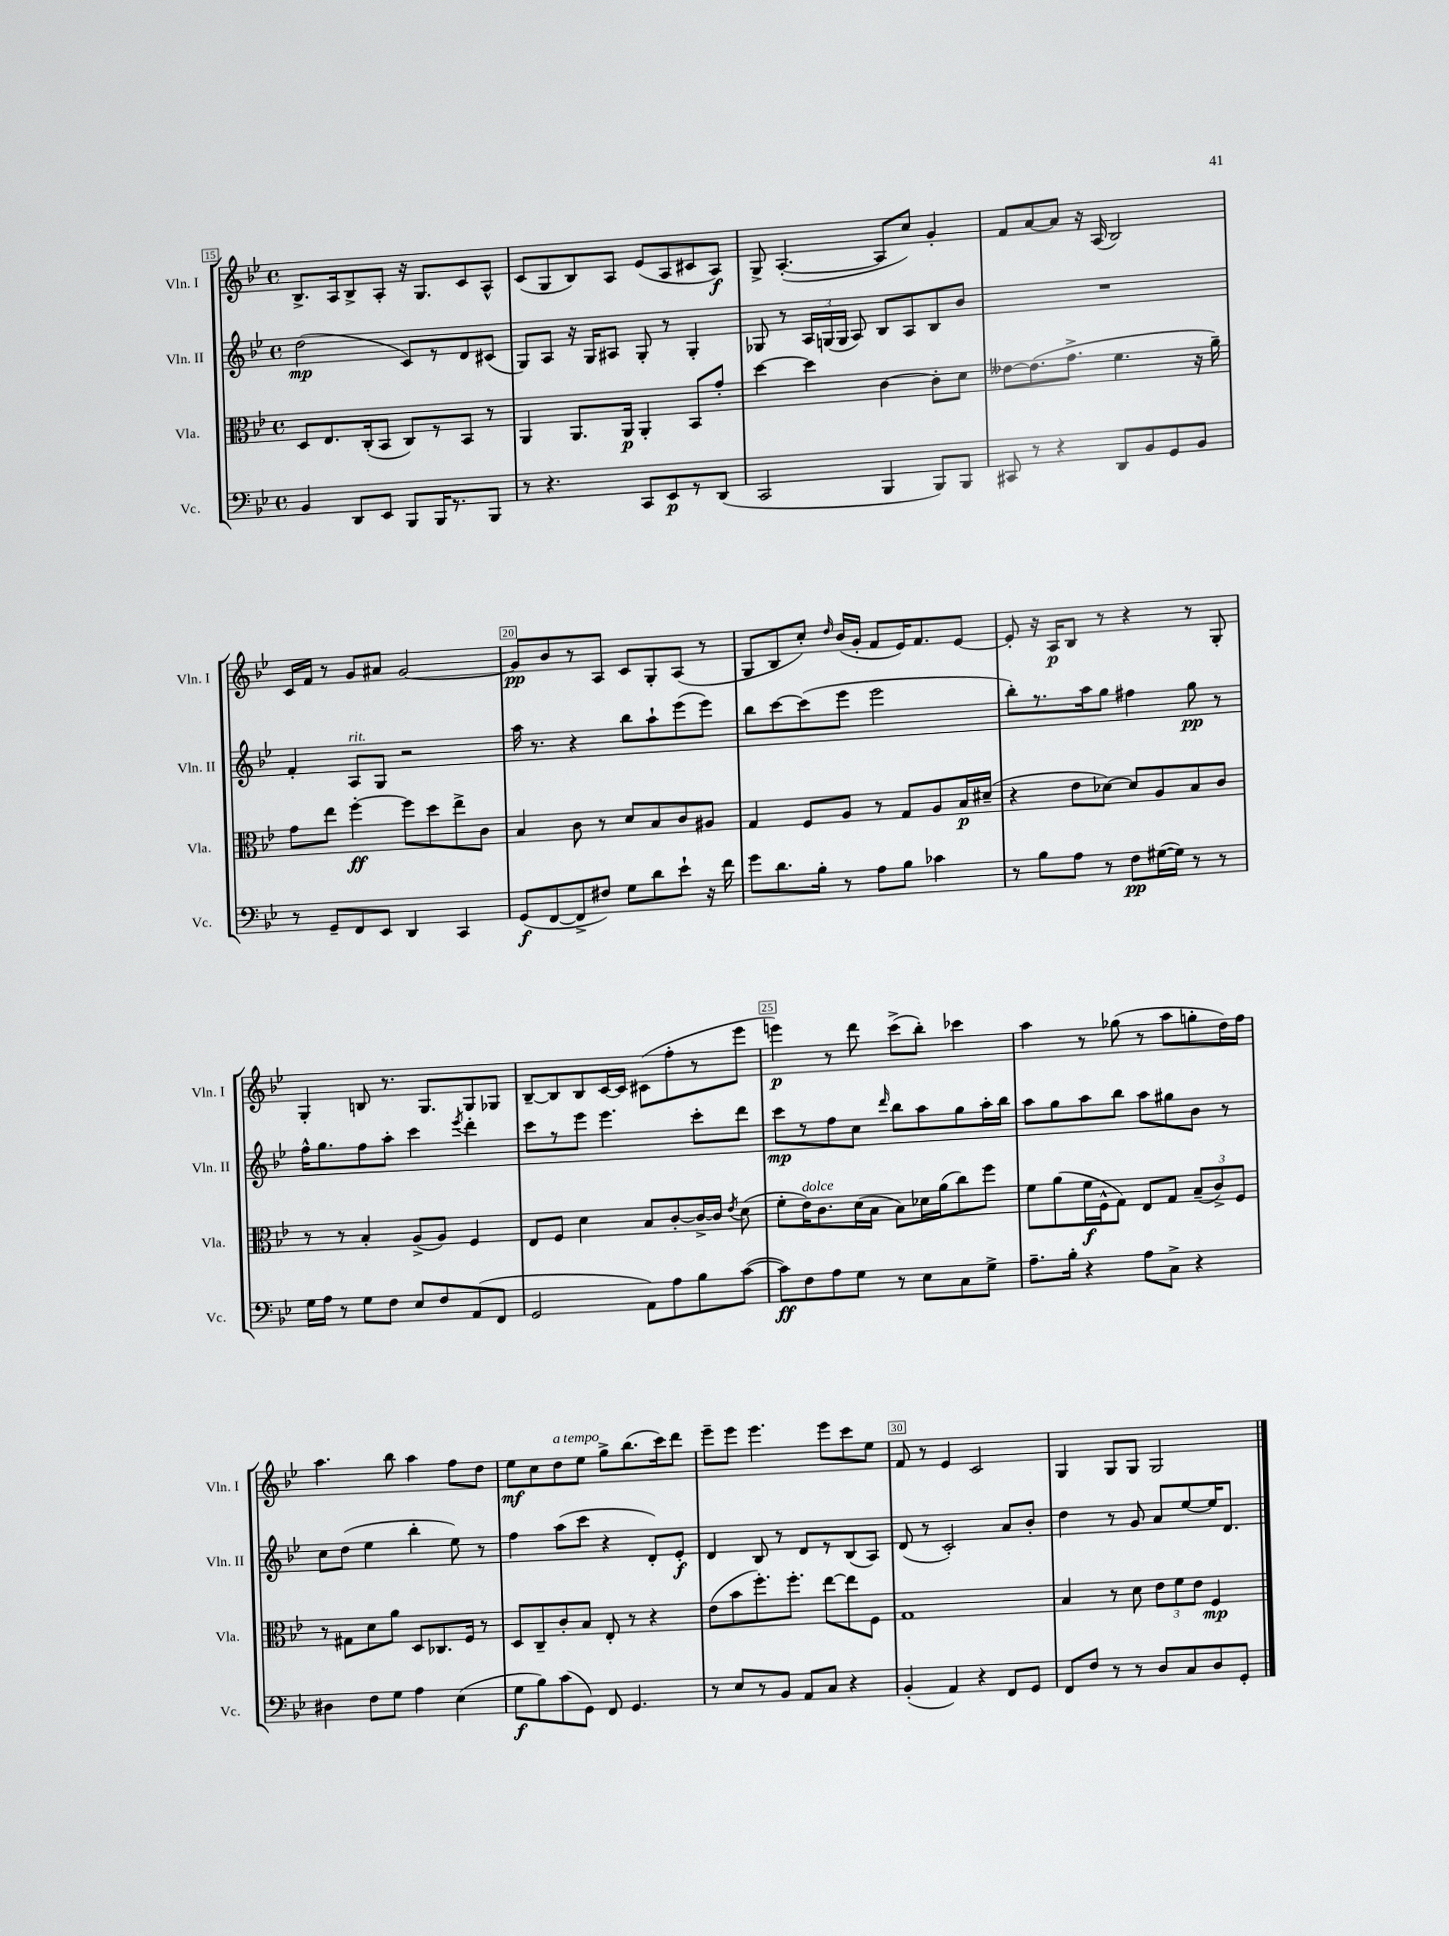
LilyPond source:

<<
\new StaffGroup <<
\new Staff = "s0" \with { instrumentName = "Vln. I" shortInstrumentName = "Vln. I" } {
    \clef treble \key bes \major \defaultTimeSignature \time 4/4
    \autoBeamOff bes8.[-> a16 bes8-> a8]-. r16 g8.[ c'8 a8]-^ |
    c'8[( g8 bes8) a8] ees'8[( a8 cis'8 a8]\f) |
    g8-> a4.~-.( a8[ c''8]) g'4-. |
    f'8[ a'8~ a'8] r16 a16( bes2) |
    c'16[ f'16] r8 g'8[ ais'8] g'2~ |
    g'8[\pp bes'8 r8 a8] c'8[ g8-. a8]( r8 |
    g8[ bes8 c''8]-.) \grace { d''16 } bes'16[( g'16]-. f'8[ ees'16) f'8. ees'8]~ |
    ees'8-. r16 a16[\p bes8] r8 r4 r8 g8-. |
    g4-. b8 r8. g8.[ g8 ges8] |
    bes8[~-- bes8 bes8 c'16~ c'16] cis'8[( f''8-. r8 ees'''8] |
    e'''4\p) r8 d'''8 c'''8[->( bes''8]-.) ces'''4 |
    a''4 r8 ges''8( r8 a''8[ g''8-. d''16) f''16] |
    a''4. bes''8 a''4 f''8[ d''8] |
    ees''8[\mf c''8 d''8^\markup { \italic "a tempo" } ees''8] g''8[-> bes''8.( c'''16) d'''8] |
    ees'''8[-- ees'''8] ees'''4. ees'''8[ c'''8 ees''8] |
    f'8 r8 ees'4 c'2 |
    g4 g8[ g8] g2 \bar "|." |
}
\new Staff = "s1" \with { instrumentName = "Vln. II" shortInstrumentName = "Vln. II" } {
    \clef treble \key bes \major \defaultTimeSignature \time 4/4
    \autoBeamOff d''2\mp( c'8[) r8 d'8 cis'8]( |
    g8[) a8] r16 g16[ ais8] g8-. r8 g4-. |
    ges8 r8 \tuplet 3/2 { a16[ g16( g16] } a8) bes8[ a8 bes8 bes'8] |
    R1 |
    f'4-. a8[^\markup { \italic "rit." } g8] r2 |
    a''16 r8. r4 bes''8[ a''8-! ees'''8( ees'''8]) |
    bes''8[ c'''8~ c'''8( ees'''8] ees'''2 |
    bes''8[-.) r8. a''16 g''8] fis''4 g''8\pp r8 |
    f''16[-^ g''8. f''8 a''8]-. c'''4 \acciaccatura { ees'''8 } d'''4-. |
    c'''8[ r8 ees'''8] ees'''4. c'''8[-. d'''8] |
    c'''8[\mp r8 f''8 c''8] \grace { d'''16 } bes''8[ a''8 g''8 a''16-. bes''16] |
    a''8[ g''8 a''8 bes''8] a''8[ gis''8 bes'8] r8 |
    c''8[ d''8]( ees''4 bes''4-. ees''8) r8 |
    f''4 a''8[( c'''8] r4 d'8[-.) ees'8]-.\f |
    d'4 bes8 r8 d'8[ r8 bes8( a8]) |
    d'8( r8 c'2-.) a'8[ bes'8]-. |
    d''4 r8 g'8 a'8[ ees''8~ ees''16 d'8.] \bar "|." |
}
\new Staff = "s2" \with { instrumentName = "Vla." shortInstrumentName = "Vla." } {
    \clef alto \key bes \major \defaultTimeSignature \time 4/4
    \autoBeamOff d8[ ees8. c16-.( bes,8] c8[) r8 bes,8] r8 |
    a,4 a,8.[ a,16]\p a,4-. bes,8[ g'8]-. |
    d''4~ d''4 c'4~ c'8[-. d'8] |
    eeses'8[~ eeses'8.( g'8.]-> f'4. r16 a'16--) |
    g'8[ ees''8] f''4~-.\ff f''8[ d''8 ees''8-> c'8] |
    bes4 c'8 r8 d'8[ bes8 c'8 ais8] |
    g4 f8[ a8] r8 g8[ a8 bes16\p dis'16]--( |
    r4 ees'8[ des'8]~) des'8[ a8 bes8 c'8] |
    r8 r8 bes4-. a8[->( a8]) f4 |
    ees8[ f8] d'4 bes8[ c'8~-. c'16~-> c'16] \acciaccatura { ees'8 } d'8( |
    f'8[-. ees'16^\markup { \italic "dolce" }) c'8. d'16( bes16] bes8[) des'16 a'16( c''8) f''8] |
    f'8[ a'8( f'16\f f16-^ g8]) ees8[ g8] \tuplet 3/2 { bes8[--( c'8->) f8] } |
    r8 gis8[ d'8 a'8] d8[ ces8. f16] r8 |
    d8[ c8-- c'8-. bes8] ees8-. r8 r4 |
    ees'8[( bes'8 f''8.-.) f''8.]-. ees''8[~ ees''8 f8] |
    g1 |
    bes4 r8 d'8 \tuplet 3/2 { ees'8[ f'8 ees'8] } f4\mp \bar "|." |
}
\new Staff = "s3" \with { instrumentName = "Vc." shortInstrumentName = "Vc." } {
    \clef bass \key bes \major \defaultTimeSignature \time 4/4
    \autoBeamOff bes,4 d,8[ ees,8] bes,,8[ bes,,16 r8. bes,,8] |
    r8 r4. c,8[ ees,8\p r8 d,8]( |
    c,2 bes,,4 bes,,8[) bes,,8] |
    cis,8 r8 r4 d,8[ bes,8 g,8 bes,8] |
    r8 g,8[-- f,8 ees,8] d,4 c,4 |
    g,8[\f( f,8~ f,8-> fis8]) g8[ d'8 ees'8]-! r16 f'16 |
    g'8[ d'8. bes16]-. r8 a8[ bes8] ces'4 |
    r8 bes8[ a8] r8 f8[\pp gis16~( gis16]) r8 r8 |
    g16[ a16] r8 g8[ f8] ees8[ f8 a,8( f,8] |
    g,2 a,8[) a8 bes8 c'8]~( |
    c'8[\ff) f8 a8 g8] r8 ees8[ c8 g8]-> |
    a8.[-- bes16]-. r4 a8[ c8]-> r4 |
    dis4 f8[ g8] a4 ees4( |
    g8[\f bes8) c'8( g,8]) f,8 g,4. |
    r8 ees8[ r8 bes,8] a,8[ c8] r4 |
    bes,4-.( a,4) r4 f,8[ g,8] |
    f,8[ f8] r8 r8 d8[ c8 d8 g,8]-. \bar "|." |
}
>>
>>
\layout { \context { \Score currentBarNumber = #15 \override BarNumber.break-visibility = ##(#f #t #t) barNumberVisibility = #(every-nth-bar-number-visible 5) \override BarNumber.stencil = #(make-stencil-boxer 0.1 0.3 ly:text-interface::print) } }
